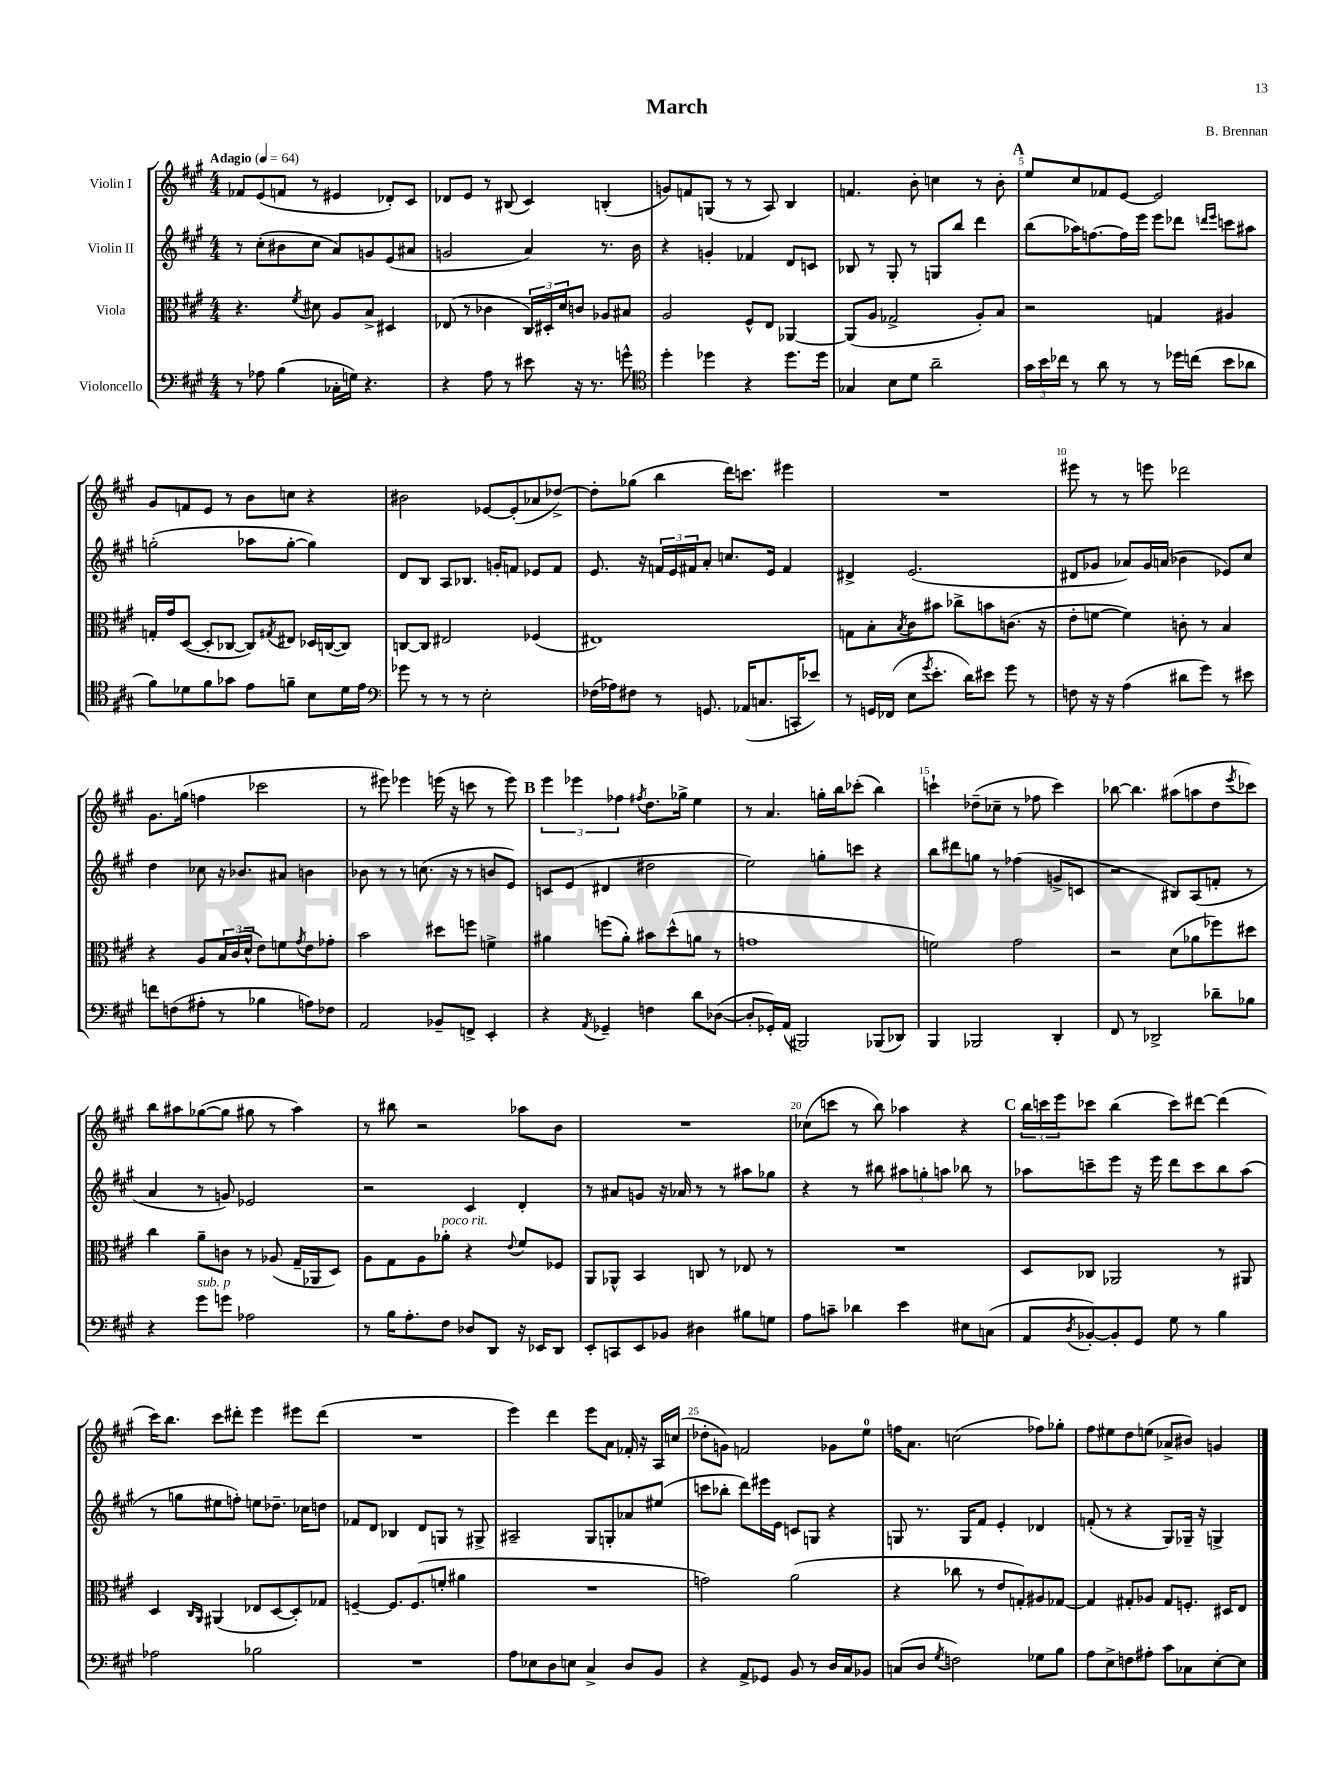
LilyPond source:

\header { title = "March" composer = "B. Brennan" }
<<
\new StaffGroup <<
\new Staff = "s0" \with { instrumentName = "Violin I" } {
    \clef treble \key a \major \numericTimeSignature \time 4/4 \tempo "Adagio" 4 = 64
    fes'8 e'8( f'8 r8 eis'4 des'8-.) cis'8 |
    des'8 e'8 r8 bis8( cis'4) b4-.( |
    g'8) f'8 g8( r8 r8 a8) b4 |
    f'4. b'8-. c''4 r8 b'8-. |
    \mark \markup { \bold "A" } e''8 cis''8 fes'8 e'8~ e'2 |
    gis'8 f'8 e'8 r8 b'8 c''8 r4 |
    bis'2 ees'8~ ees'8-.( aes'8 des''8~->) |
    des''8-. ges''8( b''4 d'''16) c'''8. eis'''4 |
    R1 |
    eis'''8 r8 r8 e'''8 des'''2 |
    gis'8. g''16( f''4 ces'''2 |
    r8 eis'''8) ees'''4 e'''16( r16 c'''8 r8 e'''8) |
    \mark \markup { \bold "B" } \tuplet 3/2 { e'''4 ees'''4 fes''4 } \acciaccatura { fis''8 } d''8. ges''16-> e''4 |
    r8 a'4. g''16-. b''16 ces'''8-.( b''4) |
    c'''4-! des''8--( ces''8-- r8 fes''8 c'''4) |
    bes''8~ bes''4. ais''8( a''8 d''8 \acciaccatura { e'''8 } ces'''8) |
    b''8 ais''8 ges''8~( ges''8 gis''8 r8 ais''4) |
    r8 bis''8 r2 aes''8 b'8 |
    R1 |
    ces''8( c'''8 r8 b''8) aes''4 r4 |
    \mark \markup { \bold "C" } \tuplet 3/2 { b''16 c'''16 e'''16 } ces'''8 b''4( ces'''8) dis'''8~ dis'''4( |
    cis'''16) b''8. cis'''8 dis'''8-. e'''4 eis'''8 dis'''8( |
    R1 |
    e'''4) d'''4 e'''8 a'8 fes'16-. r16 a16 c''16( |
    des''8-. g'8) f'2 ges'8 e''8-0 |
    f''16 a'8. c''2( fes''8) ges''8-. |
    fis''8 eis''8 d''8 e''8( aes'8-> bis'8) g'4 \bar "|." |
}
\new Staff = "s1" \with { instrumentName = "Violin II" } {
    \clef treble \key a \major \numericTimeSignature \time 4/4
    r8 cis''8-.( bis'8 cis''8 a'8) g'8 e'8( ais'8 |
    g'2 a'4) r8. b'16 |
    r4 g'4-. fes'4 d'8 c'8 |
    bes8 r8 gis8-. r8 g8 b''8 d'''4 |
    \mark \markup { \bold "A" } b''8( aes''16) f''8.~ f''16 e'''16 e'''8 des'''8 \grace { d'''16 e'''16 } c'''8 ais''8 |
    g''2-.( aes''8 g''8~-. g''4) |
    d'8 b8 a8 bes8. g'16-. f'8 ees'8 f'8 |
    e'8. r16 \tuplet 3/2 { f'16 e'16 fis'16 } a'8-. c''8. e'16 fis'4 |
    dis'4-> e'2.( |
    dis'8 ges'8 aes'8) ges'16 a'16( bes'4 ees'8) cis''8 |
    d''4 ces''8 r16 bes'8. ais'8 b'4 |
    bes'8 r8 r8 c''8.( r16 r8 b'8 e'8) |
    \mark \markup { \bold "B" } c'8 e'8( dis'4 dis''2 |
    e''2) g''8-. c'''8 r4 |
    b''8 dis'''8 g''8 r8 fes''4( g'8-> c'8 |
    r2 bis8) a8( f'8-. r8 |
    a'4 r8 g'8) ees'2 |
    r2 cis'4 d'4-. |
    r8 ais'8 g'8 r16 aes'16 r8 r8 ais''8 ges''8 |
    r4 r8 bis''8 \tuplet 3/2 { ais''8 g''8-. a''8 } bes''8 r8 |
    \mark \markup { \bold "C" } aes''8 c'''8-- e'''8 r16 e'''16 d'''8 c'''8 b''8 aes''8( |
    r8 g''8 eis''8 f''8-.) e''8 des''8.-- ces''16 d''8 |
    fes'8 d'8 bes4 d'8 g8 r8 gis8-> |
    ais2-- gis8 g8-. aes'8 eis''8( |
    c'''8 bes''8-. d'''8) eis'''16 e'16 c'8 g8 r4 |
    g8 r8. g16 fis'8 e'4-. des'4 |
    f'8-.( r8 r4 gis8) ges16-- r16 g4-> \bar "|." |
}
\new Staff = "s2" \with { instrumentName = "Viola" } {
    \clef alto \key a \major \numericTimeSignature \time 4/4
    r4. \acciaccatura { fis'8 } dis'8 a8 b8-> dis4 |
    ees8( r8 ces'4 \tuplet 3/2 { cis16) dis16-. d'16 } c'8 aes8 bis8 |
    a2 fis8-^ e8 aes,4~ |
    aes,8( a8 ges2-> a8-.) b8 |
    \mark \markup { \bold "A" } r2 g4 ais4 |
    g16-. gis'16 d8~( d8-. ces8~ ces8) \acciaccatura { gis8 } eis8 des16 c16~( c8) |
    c8~ c8 eis2 fes4( |
    eis1) |
    g8 b8-. \acciaccatura { b8 } cis'8 bis'8 ces''8-> b'8 c'8.( r16 |
    e'8-. f'8~ f'4) c'8-. r8 b4 |
    r4 a8 \tuplet 3/2 { b16 cis'16( d'16-^ } e'8) f'8 \acciaccatura { gis'8 } e'8 ges'8-. |
    b'2 dis''8 f''8 f'4-> |
    \mark \markup { \bold "B" } ais'4 f''8( ais'8-.) bis'8 d''8-^( a'8 r8 |
    g'1 |
    f'2) gis'2 |
    r2 d'8( aes'8 fes''8) dis''8 |
    cis''4 a'8-- c'8 r8 aes8( gis16-- aes,16 d8) |
    a8 gis8 a8 aes'8-.^\markup { \italic "poco rit." } r4 \appoggiatura { e'8 } fis'8 fes8 |
    a,8 aes,8-^ b,4 c8 r8 ees8 r8 |
    R1 |
    \mark \markup { \bold "C" } d8 ces8 aes,2 r8 ais,8 |
    d4 \grace { cis16 a,16 } ais,4( ees8 d8~ d8-.) ges8 |
    f4~-- f8. f8.( f'8-. ais'4 |
    R1 |
    g'2) a'2( |
    r4 ces''8 r8 e'8 g8-.) ais8 ges8~ |
    ges4 gis8-. aes8 gis8 f8.-. dis16 e8 \bar "|." |
}
\new Staff = "s3" \with { instrumentName = "Violoncello" } {
    \clef bass \key a \major \numericTimeSignature \time 4/4
    r8 aes8 b4( ces16-. g16) r4. |
    r4 a8 r8 eis'8 r16 r8. g'8-^ |
    \clef tenor d''4-. des''4 r4 des''8. des''16 |
    ges4 b8 d'8 a'2-- |
    \mark \markup { \bold "A" } \tuplet 3/2 { gis'16 b'16 ces''16 } r8 a'8 r8 r8 des''16 c''16( b'8 aes'8 |
    fis'8) des'8 fis'8 ges'8 e'8 f'8-- b8 des'16 e'16 |
    \clef bass ges'8 r8 r8 r8 e2-. |
    fes16( aes16) fis8 r8 g,8. aes,16( c8. c,16-. ees'8) |
    r8 g,16 fes,16( e8 \acciaccatura { gis'8 } e'8.-. d'16) eis'8 gis'8 r8 |
    f8 r16 r16 a4( dis'8 gis'8) r8 eis'8 |
    f'8 f8( ais8-. r8 bes4 a8) fes8 |
    a,2 bes,8-- f,8-> e,4-. |
    \mark \markup { \bold "B" } r4 \acciaccatura { a,8 } ges,4-- f4 d'8 des8~( |
    des8-. ges,16-.) a,16( bis,,2) bes,,8( des,8) |
    b,,4 bes,,2 d,4-. |
    fis,8 r8 des,2-> des'8-- bes8 |
    r4 gis'8^\markup { \italic "sub. p" } g'8 aes2 |
    r8 b16 a8.-. fis8 des8 d,8 r16 ees,16 d,8 |
    e,8-. c,8 e,8 bes,8 dis4 bis8 g8 |
    a8 c'8-- des'4 e'4 eis8 c8( |
    \mark \markup { \bold "C" } a,8 \acciaccatura { d8 } bes,8~-.) bes,8-. gis,8 gis8 r8 b4 |
    aes2 bes2 |
    R1 |
    a8 ees8 d8 e8 cis4-> d8 b,8 |
    r4 a,8-> ges,8 b,8 r8 d16 cis16 bes,8 |
    c8( d8 \acciaccatura { gis8 } f2) ges8 b8 |
    a8 e8-> f8 ais8-. cis'8 ces8 e8~-. e8 \bar "|." |
}
>>
>>
\layout { \context { \Score \override BarNumber.break-visibility = ##(#f #t #t) barNumberVisibility = #(every-nth-bar-number-visible 5) } }
